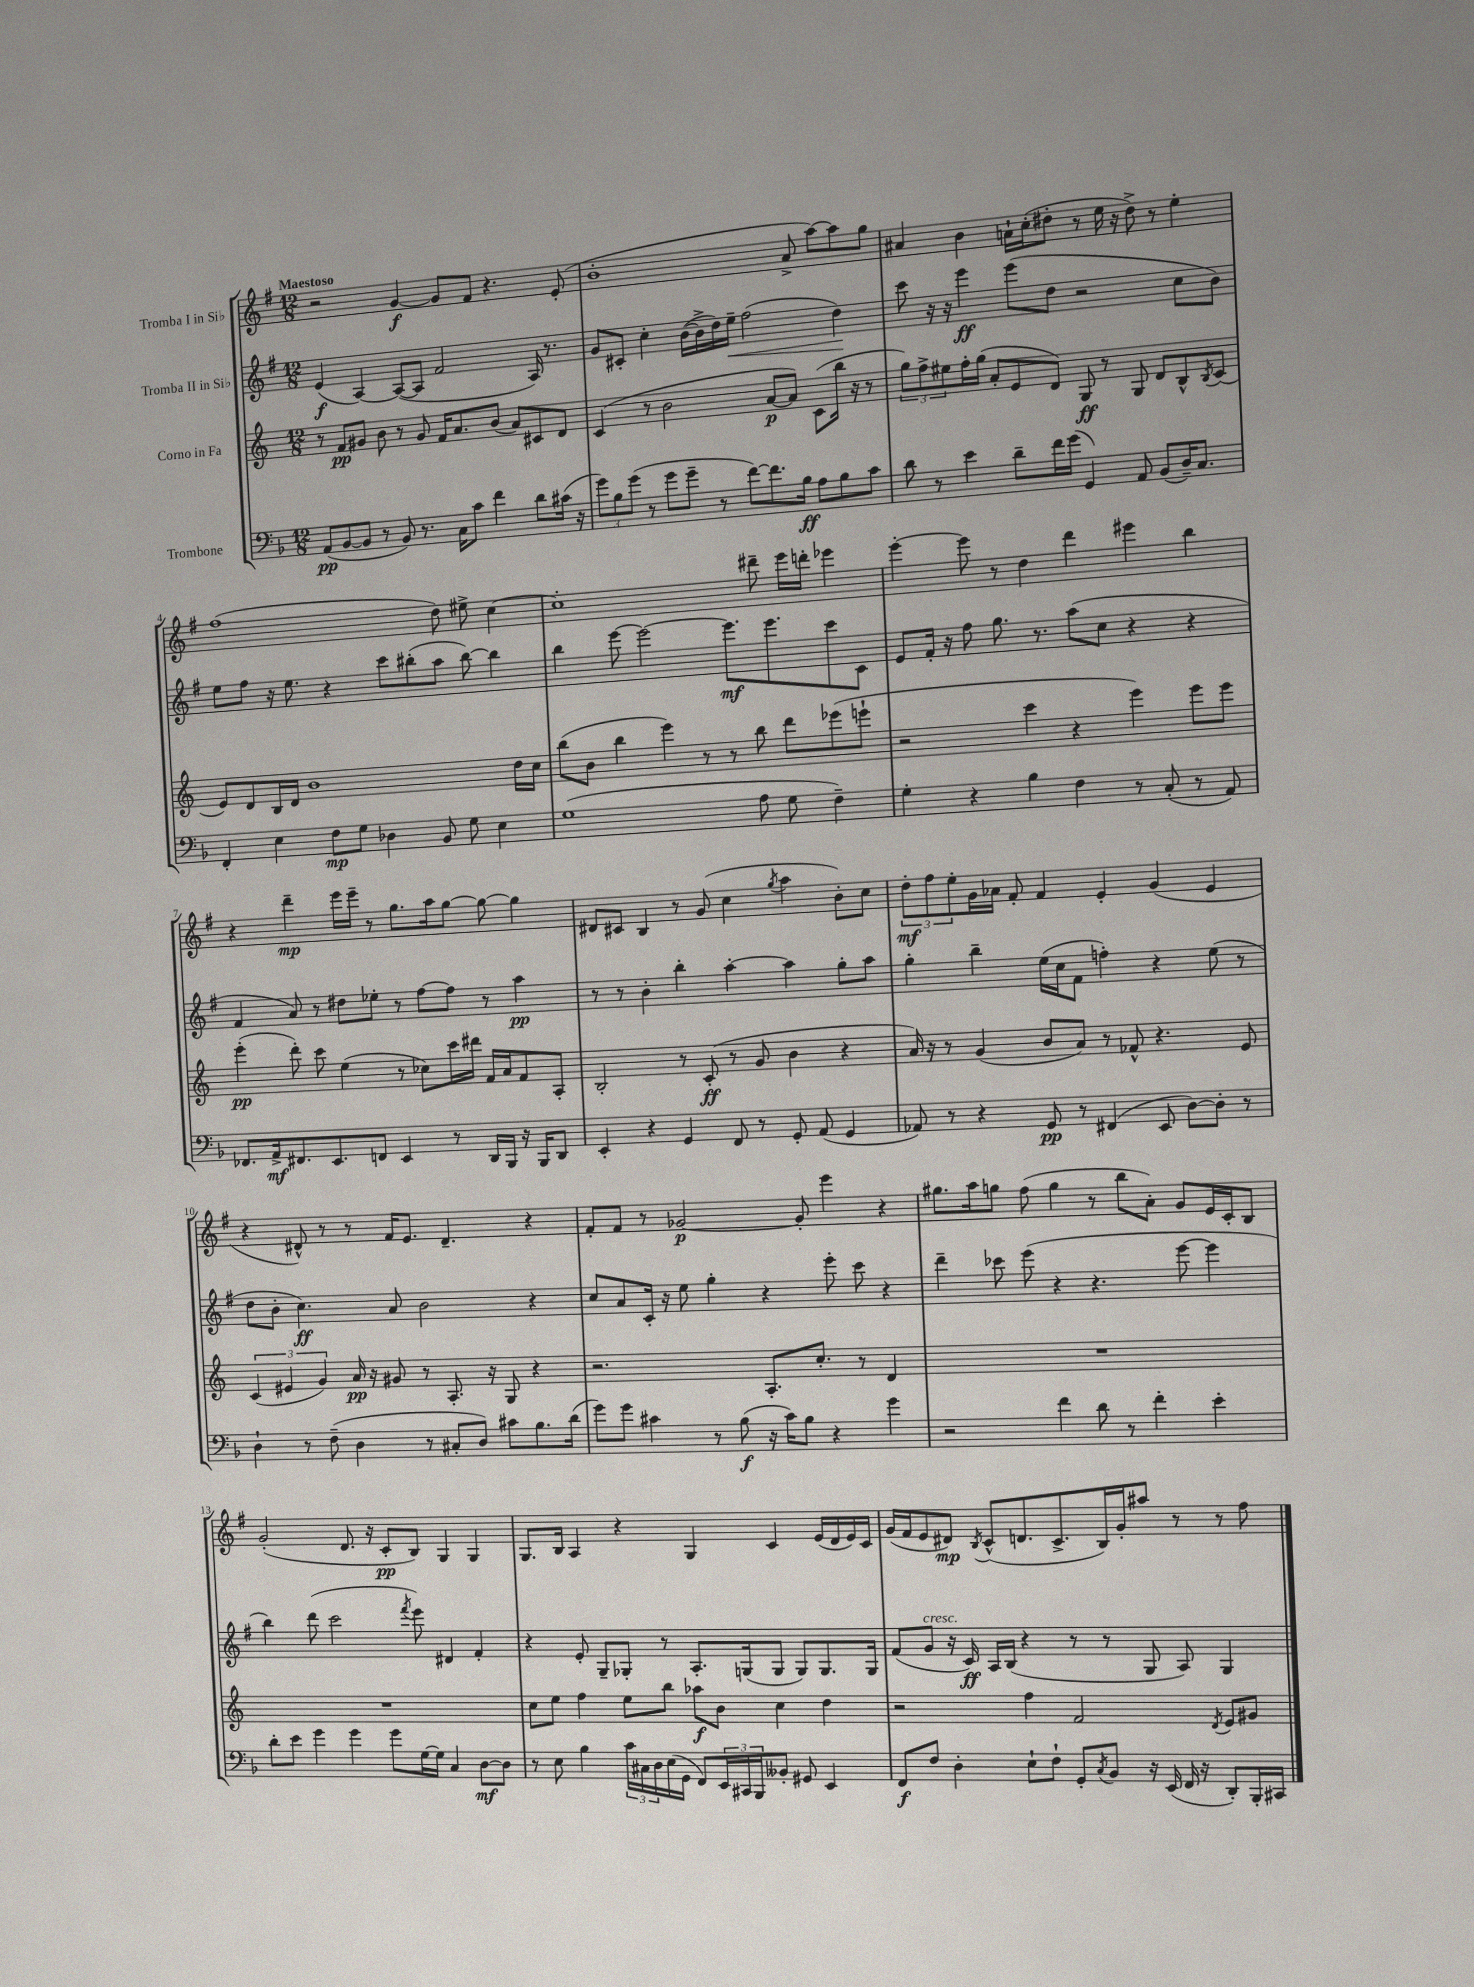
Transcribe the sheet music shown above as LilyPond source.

<<
\new StaffGroup <<
\new Staff = "s0" \with { instrumentName = "Tromba I in Sib" } {
    \clef treble \key g \major \numericTimeSignature \time 12/8 \tempo "Maestoso"
    r2 g'4~\f g'8 fis'8 r4. e'8-.( |
    b'1-. a'8-> a''8~) a''8 g''8 |
    ais'4 b'4 a'16-! c''16-.( dis''8-. r8 e''16 r16 dis''8->) r8 e''4-. |
    fis''1( d''8) eis''8-> c''4~ |
    c''1-. dis'''8-- e'''16 d'''16-. ees'''4 |
    e'''4~-. e'''8 r8 d''4 d'''4 eis'''4 b''4 |
    r4 d'''4--\mp e'''16 e'''16-- r8 g''8. a''16 g''8~ g''8~ g''4 |
    dis'8 cis'8 b4 r8 g'8( c''4 \acciaccatura { g''8 } a''4 b'8-.) c''8 |
    \tuplet 3/2 { d''8-.\mf fis''8 e''8-. } g'16 aes'16 fis'8-. fis'4 e'4-. g'4( e'4 |
    r4 dis'8-^) r8 r8 fis'16 e'8. dis'4.-- r4 |
    fis'8-. fis'8 r8 ges'2~\p ges'8-. e'''4 r4 |
    gis''8. a''16 g''8 fis''8( g''4 r8 b''8 a'8-.) g'8 e'16 c'16-. b8 |
    g'2-.( d'8. r16 c'8-.\pp b8) g4 g4 |
    g8. b16 a4 r4 g4 c'4 e'16( d'16 e'16) c'16 |
    g'16( fis'16 e'8 dis'8\mp) \acciaccatura { b8 } c'8-^( d'8. c'8.-> b16) g'16-. ais''8 r8 r8 fis''8 \bar "|." |
}
\new Staff = "s1" \with { instrumentName = "Tromba II in Sib" } {
    \clef treble \key g \major \numericTimeSignature \time 12/8
    e'4\f( a4~) a8~( a8 fis'2 a16) r8. |
    g'8 cis'8-. c''4-. b'16~( b'16-> d''16) e''16--\< fis''2( d''4\!) |
    c'''8 r16 r16 e'''4\ff e'''8( d''8 r2 c''8 b'8) |
    e''8 fis''8 r16 e''8. r4 c'''8 bis''8-.( a''8 bis''8~) bis''4 |
    b''4 e'''8~ e'''2~ e'''8.\mf e'''8. c'''8 c'8 |
    e'8 fis'16-. r16 fis''8 g''8. r8. a''8( c''8 r4 r4 |
    fis'4 a'8) r8 dis''8 ees''8-. r8 fis''8~ fis''8 r8 a''4\pp |
    r8 r8 b'4-. b''4-. a''4~-. a''4 g''8-. a''8 |
    g''4-. b''4-- e''16( c''16 fis'8 f''4-.) r4 e''8( r8 |
    d''8 b'8-. c''4.\ff) a'8 b'2 r4 |
    c''8 a'8 c'16-. r16 e''8 g''4-. r4 e'''8-. c'''8 r4 |
    d'''4-- ces'''8 e'''8( r4 r4. e'''8~ e'''4 |
    b''4) d'''8( c'''2 \acciaccatura { fis'''8 } e'''8) dis'4 fis'4-. |
    r4 e'8-. g8-- ges8-. r8 a8.-. g16( g8 g8) g8. g16 |
    fis'8( g'8^\markup { \italic "cresc." } r16 c'16\ff) a16 b16( r4 r8 r8 g8 a8) g4 \bar "|." |
}
\new Staff = "s2" \with { instrumentName = "Corno in Fa" } {
    \clef treble \key c \major \numericTimeSignature \time 12/8
    r8 f'8\pp gis'8 b'8 r8 gis'8 f'16 a'8. b'8( a'8) cis'8 d'8 |
    c'4( r8 b'2 a'8~\p a'8) c'8( b''16 r16 r8 |
    \tuplet 3/2 { g''8) f''8-> eis''8 } f''16-. g''16( a'8-. e'8 d'8) g8\ff r8 g8 d'8 b8-^ \acciaccatura { b8 } c'8( |
    e'8) d'8 b16 d'16 b'1 d''16 c''16 |
    b''8( b'8 b''4 e'''4) r8 r8 b''8 d'''8 ees'''8( e'''8-! |
    r2 c'''4 r4 e'''4) e'''8 e'''8 |
    e'''4-.\pp( d'''8-.) c'''8 e''4( r8 ces''8) c'''16 dis'''16 f'16 a'16 f'8 a8-. |
    b2-. r8 c'8-.\ff( r8 g'8 b'4 r4 |
    a'16) r16 r8 g'4( b'8 a'8) r8 fes'8-^ r4. e'8 |
    \tuplet 3/2 { c'4( eis'4 g'4) } a'16\pp r16 gis'8 r8 a8.-. r16 g8 r4 |
    r2. a8.-. c''8.-. r8 d'4 |
    R1. |
    R1. |
    c''8 e''8 f''4 e''8 b''8 aes''8\f b'8 c''4 d''4 |
    r2 f''4 f'2 \acciaccatura { d'8 } e'8 gis'8 \bar "|." |
}
\new Staff = "s3" \with { instrumentName = "Trombone" } {
    \clef bass \key f \major \numericTimeSignature \time 12/8
    a,8\pp( bes,8~ bes,8 r8 bes,8) r8. c16 c'8 f'4 d'8 cis'16( r16 |
    \tuplet 3/2 { g'8) bes8 g'8( } r8 g'8 g'8-- r8 f'8~) f'8. bes16\ff a8 bes8 c'8 |
    d'8 r8 e'4 d'8-- f'16 g'16( g,4) a,8 bes,8( d16--) c8. |
    f,4-. e4 f8\mp g8 des4 bes,8 g8 e4 |
    g1( a8 g8 f4--) |
    g4-. r4 bes4 f4 r8 c8-.( r8 a,8) |
    fes,8. a,16->\mf fis,8. e,8. f,8 e,4 r8 d,16 bes,,16 r16 bes,,16 d,8 |
    e,4-. r4 g,4 f,8 r8 g,8-. a,8( g,4 |
    aes,8) r8 r4 g,8\pp r8 fis,4( e,8 d8~) d8-. r8 |
    d4-! r8 f8--( d4 r8 cis8-. d8) cis'8 bes8. d'16( |
    g'8) g'8 cis'4 r8 bes8\f( r16 cis'16) bes8 r4 g'4 |
    r2 f'4 d'8 r8 f'4-. e'4-. |
    d'8-. e'8 g'4 g'4 g'8 g16~ g16 c4 d8~\mf d8 |
    r8 e8 bes4 \tuplet 3/2 { c'16 cis16 d16 } e16( g,16 f,8) \tuplet 3/2 { e,16 cis,16 bes,,16 } beses,8-. gis,8 e,4 |
    f,8\f f8 d4-. e8-! f8-! g,8-. \acciaccatura { c8 } bes,8 r16 e,16( f,16 r16 d,8-.) bes,,16-. cis,16 \bar "|." |
}
>>
>>
